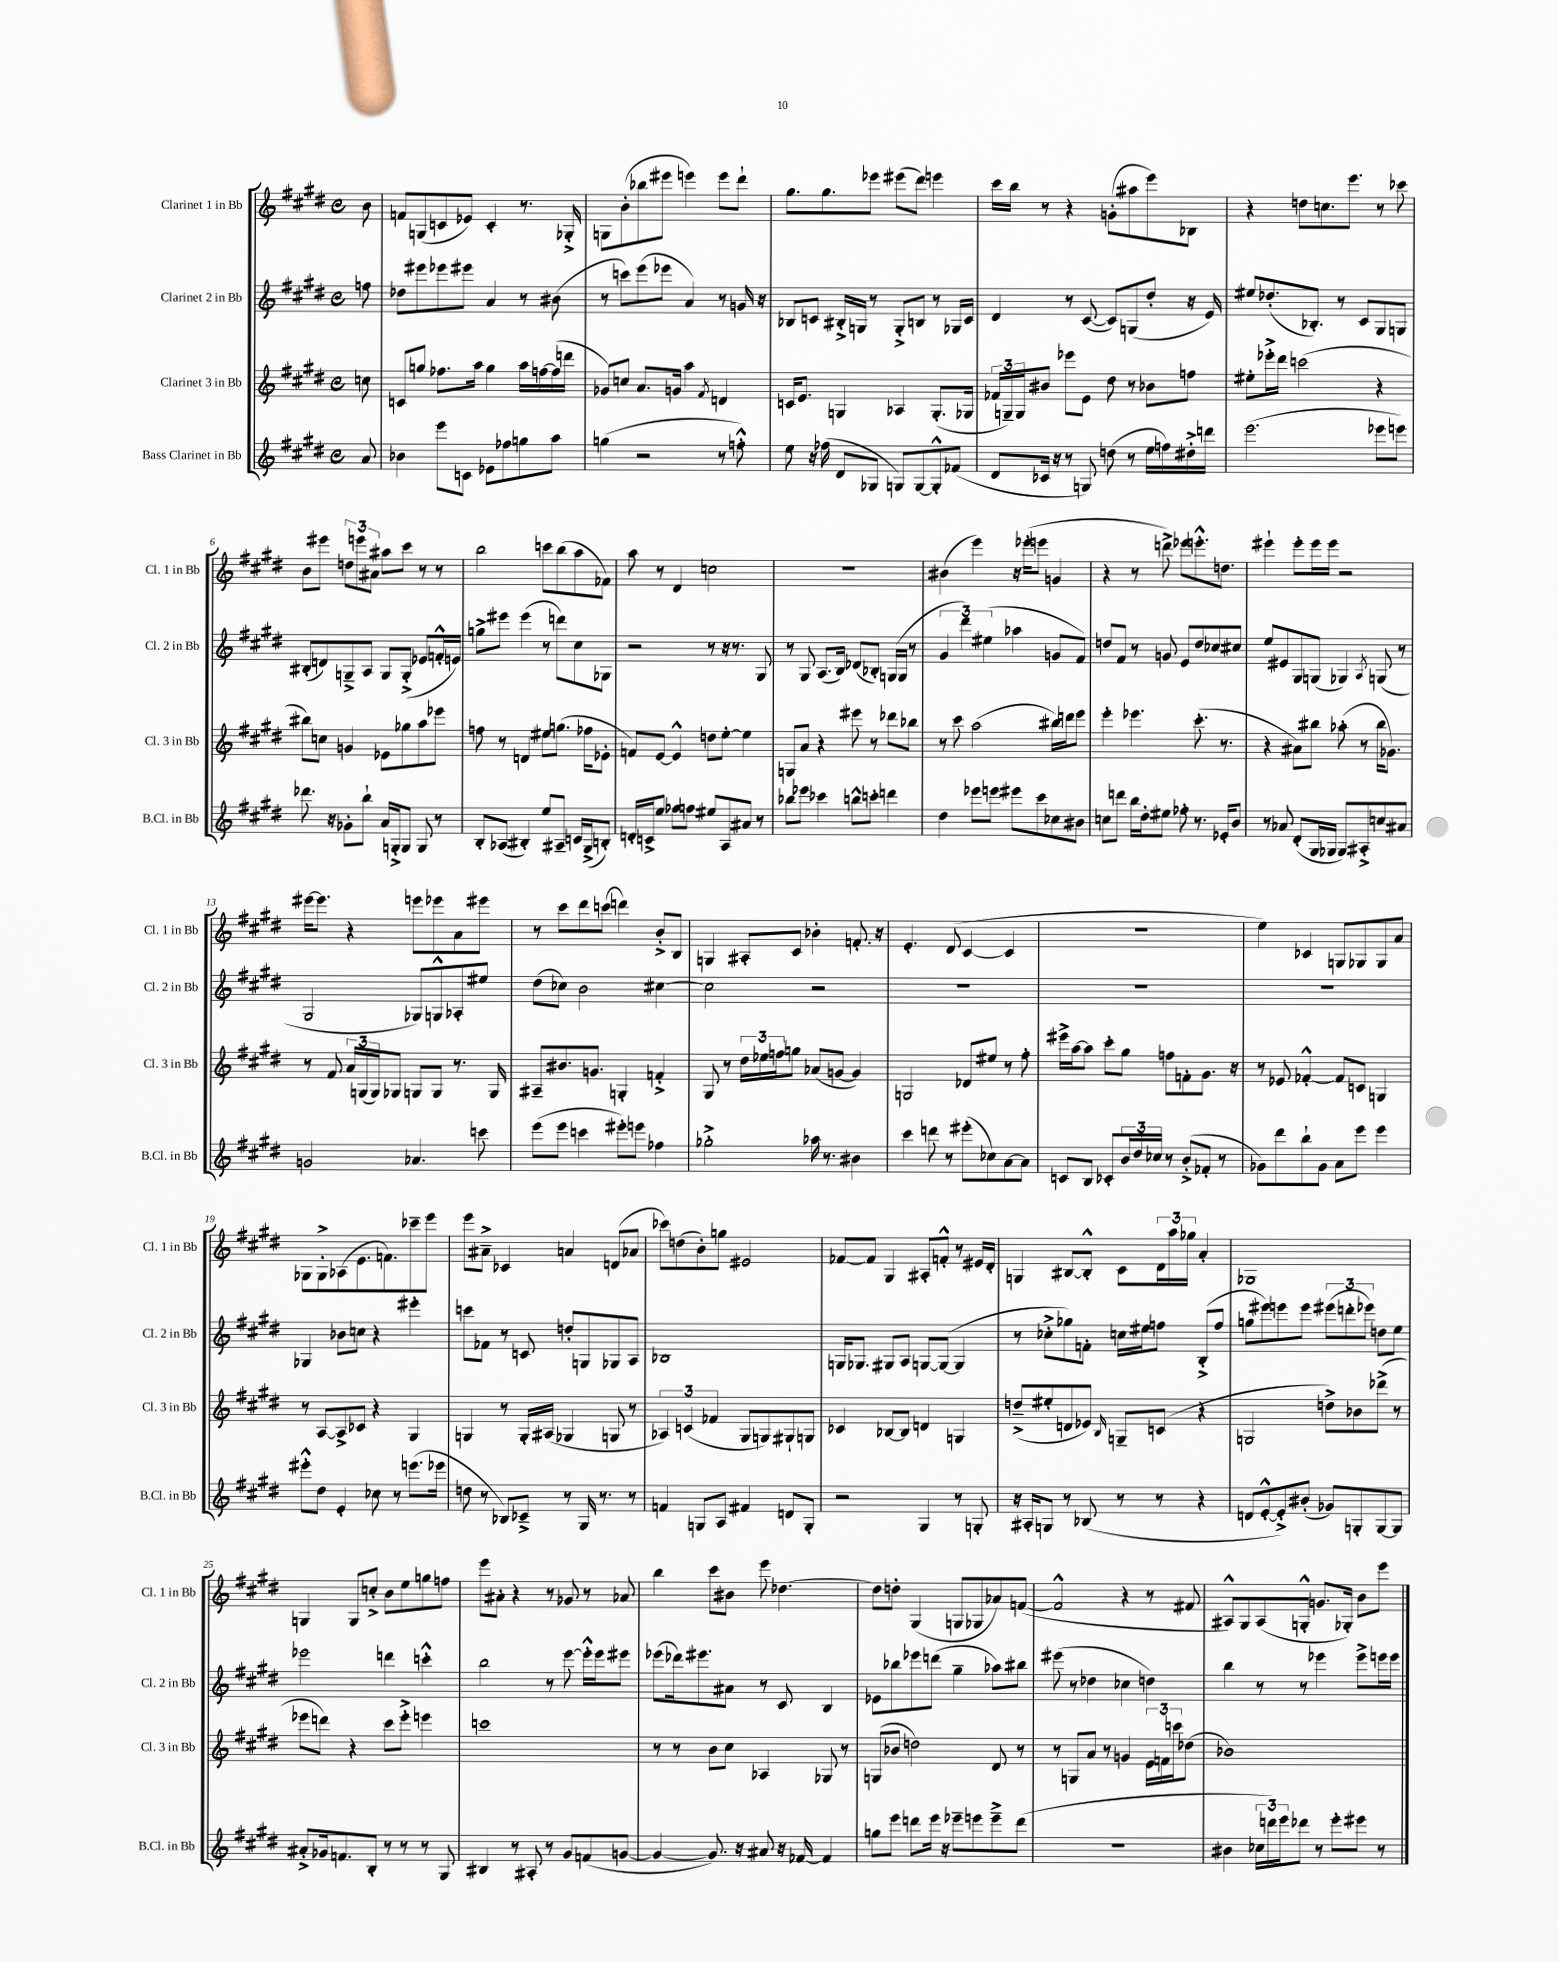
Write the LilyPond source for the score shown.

<<
\new StaffGroup <<
\new Staff = "s0" \with { instrumentName = "Clarinet 1 in Bb" shortInstrumentName = "Cl. 1 in Bb" } {
    \clef treble \key e \major \defaultTimeSignature \time 4/4 \partial 8
    b'8 |
    f'8 g8( c'8 ees'8) c'4-. r8. ges16-.-> |
    g8 b'8-.( bes''8 eis'''8 e'''4) e'''8 dis'''8-! |
    gis''8. gis''8. ees'''8 eis'''8( dis'''8) e'''4 |
    cis'''16 b''16 r8 r4 g'8-.( ais''8 e'''8) bes8 |
    r4 d''8 c''8. e'''8. r8 ces'''8 |
    b'8 eis'''8 \tuplet 3/2 { d''8 e'''8 ais'8 } ais''8 cis'''8 r8 r8 |
    b''2 c'''8 b''8( a''8 fes'8) |
    a''8 r8 dis'4 c''2 |
    r1 |
    bis'4( e'''4) r16 ees'''16-.( e'''8 g'4 |
    r4 r8 d'''8->) ees'''8 e'''8.-.-^ d''8. |
    eis'''4-! eis'''8-. eis'''16 eis'''16 r2 |
    eis'''16~ eis'''8. r4 e'''8 ees'''8 a'8 eis'''8 |
    r8 cis'''8 dis'''8 c'''8( d'''4) b'8-.-> b8 |
    g4 ais8-. cis'8 bes'4-. f'8.-. r16 |
    e'4.-. dis'8( cis'4~ cis'4 |
    R1 |
    e''4) ces'4 g8 ges8 ges8 a'8 |
    ges8 ges8-.-> aes8( e'8. f'8.) ces'''8-- e'''8 |
    e'''8 ais'8---> ces'4 a'4 d'8( aes'8 |
    ces'''8) d''8( b'8-.) g''8 eis'2 |
    fes'8~ fes'8 gis4 ais8-. f'8-.-^ r8 eis'16 dis'16-. |
    g4 bis8~ bis8-.-^ cis'8 \tuplet 3/2 { dis'16 a''16 ges''16 } a'4-. |
    ges1 |
    g4 g8 c''8-.-> b'8 e''8 g''8 f''8 |
    e'''8 ais'8-. r4 r8 ges'8 r8 aes'8 |
    b''4 cis'''8 bis'8 e'''8 des''4.~ |
    des''8 d''8-. gis4( g8 ges8 aes'8) f'8~( |
    f'2-^ r4 r8 fis'8 |
    ais8-^) gis8 ais8( g8-.-^ g'8. ges16-.) b'8 e'''8 \bar "|." |
}
\new Staff = "s1" \with { instrumentName = "Clarinet 2 in Bb" shortInstrumentName = "Cl. 2 in Bb" } {
    \clef treble \key e \major \defaultTimeSignature \time 4/4 \partial 8
    f''8 |
    des''8 eis'''8 ees'''8 eis'''8 a'4 r8 bis'8( |
    r8 c'''8) e'''8( ees'''8 a'4) r8 g'16 r16 |
    bes8 c'8 bis16-.-> g16 r8 g8-.-> b8 r8 ges16 c'16 |
    dis'4 r8 cis'8~( cis'8) g8( dis''8-. r16 e'16) |
    eis''8 des''8.-.( bes8.-.) r8 cis'8 gis8 g8 |
    bis8-.( d'8) g8---> a8 g8 g8-.->( ees'8 f'16-.-^ e'16) |
    g''8-> eis'''8 eis'''4( r8 d'''8) cis''8 ges8 |
    r2 r8 r16 r8. gis8 |
    r8 gis8 a8.( b16) des'8( bes8-.) g16( g16 r8 |
    \tuplet 3/2 { gis'4 dis'''4) eis''4( } aes''4 g'8 fis'8) |
    d''8 fis'8 r8 g'8 e'8 d''8 ces''8 cis''8 |
    e''8 eis'8 gis8 g8( ges4) \acciaccatura { a8 } g8( r8 |
    gis2 ges8) g8-^ aes8-. eis''8 |
    dis''8( ces''8) b'2 cis''4~ |
    cis''2 r2 |
    R1 |
    R1 |
    R1 |
    ges4 bes'8 c''8 r4 eis'''4-. |
    c'''8 fes'8 r8 c'8 d''8-. g8 ges8 a8 |
    bes1 |
    g16 ges8. gis8 a8 g8~ g8~( g4 |
    r8 ces''8-.-> ges''8) f'8-. c''16 eis''16 f''8 b8-.->( f''8 |
    g''8 eis'''8) e'''8 e'''8 \tuplet 3/2 { eis'''8( d'''8-. ees'''8) } d''8 e''8 |
    ees'''2 d'''4 c'''4-.-^ |
    b''2 r8 e'''8~ e'''16-.-^ e'''16 eis'''8 |
    ees'''8( des'''16) eis'''8. ais'8 r8 cis'8 b4 |
    ees'8 bes''8 ees'''8 d'''8( gis''4-- aes''8) bis''8 |
    eis'''8( r8 des''4 ces''4 d''4) |
    b''4 r8 r8 ees'''4 ees'''8-> e'''16 e'''16 \bar "|." |
}
\new Staff = "s2" \with { instrumentName = "Clarinet 3 in Bb" shortInstrumentName = "Cl. 3 in Bb" } {
    \clef treble \key e \major \defaultTimeSignature \time 4/4 \partial 8
    c''8 |
    c'8 g''8 fes''8. a''16 g''4 a''16 f''16~ f''16( d'''16 |
    ges'8) c''8 a'8. g'16 a''4 \acciaccatura { fis'8 } d'4 |
    c'16 e'8. g4 aes4 g8.-.( ges16 |
    \tuplet 3/2 { fes'16 g16--) g16 } bis'8 ees'''8 e'8 dis''8 r8 bes'8 f''8 |
    eis''8-. ees'''16-.-> dis'''16 c'''2( r4 |
    bis''8) c''8 g'4 ees'8 ges''8 a''8 ees'''8 |
    f''8 r8 d'4 eis''8 g''8.( fes''16 ees'8-. |
    f'8) e'8~ e'4-^ d''8 e''8~-. e''4 |
    g8 a'8 r4 eis'''8 r8 des'''8 bes''8 |
    r8 cis'''8 a''2( bis''16) d'''16 e'''8 |
    e'''4-. ees'''4. cis'''8.-.( r8. |
    r4 ais'8) bis''8 aes''8-.( r8 bis''16 ges'8.) |
    r8 fis'8 \tuplet 3/2 { a'16 g16( g16) } ges8 g8 g8 r8. g16 |
    ais8-- bis'8. g'8. g4-. f'4-.-> |
    gis8 r8 \tuplet 3/2 { dis''16 ees''16 f''16 } g''8 aes'8( g'8~ g'4) |
    g2 des'8 eis''8 r8 fis''8-. |
    eis'''16-> a''16~ a''8 cis'''8-. gis''8 f''8 f'8-. gis'8. r16 |
    r8 ees'8 fes'4~-.-^ fes'8 c'8 g4 |
    r8 a8~ a8-> ces'8 r4 gis4 |
    g4 r8 g16-. ais16( ges4 g8 r8 |
    \tuplet 3/2 { aes4) c'4( fes'4 } gis8 g8) gis8-! g8 |
    ces'4 bes8~ bes8 d'4 g4 |
    d''8--->( eis''8-. d'8 ees'8) \grace { b16 } g8-- c'8( r4 |
    g2 d''8->) bes'8 des'''8->( r8 |
    ees'''8 d'''8) r4 cis'''8 ees'''8-.-> e'''4 |
    c'''1 |
    r8 r8 b'8 cis''8 aes4 ges8 r8 |
    g8( bes'8 d''2) dis'8 r8 |
    r8 g8 a'8 r8 g'4 \tuplet 3/2 { e'16 f'16 c'''16 } des''8( |
    bes'1) \bar "|." |
}
\new Staff = "s3" \with { instrumentName = "Bass Clarinet in Bb" shortInstrumentName = "B.Cl. in Bb" } {
    \clef treble \key e \major \defaultTimeSignature \time 4/4 \partial 8
    a'8 |
    bes'4 e'''8 c'8 ees'8 fes''8 g''8 a''8 |
    g''4( r2 r8 f''8-.-^) |
    e''8 r16 fes''16( dis'8 ges8 g8) g8~ g8-.-^ fes'8( |
    dis'8 ces'16 r16 r8 g8) d''8( r8 e''16 f''16) dis''16-.-> d'''16 |
    e'''2.( ees'''8 e'''8) |
    des'''8. r16 ges'8-. b''8-! a'16 g16-.-> g8 g8 r8 |
    b8-. aes8( bis4-.) e''8 ais8-- c'16 gis16->( b8-.) |
    d'16-. c'16-> e''8 fes''8 f''8 eis''8 a8 ais'8 r8 |
    bes''8 ees'''8 ces'''4 b''8-^ c'''8-. d'''4 |
    dis''4 ees'''8 e'''8 eis'''8 cis'''8 ces''8 bis'8 |
    c''8 d'''8 b''16 dis''16-. eis''8 fes''8-. r8. ees'16-. b'8 |
    r8 aes'8 dis'8-.( gis16 ges16 ges8) ais8-.-> c''8 ais'8 |
    g'2 aes'4. c'''8 |
    e'''8( e'''8 c'''4 eis'''8-.) e'''8 fes''4 |
    ges''2-.-> aes''16 r8. bis'4 |
    cis'''4 d'''8 r8 eis'''8-.( ces''8) a'8~ a'8 |
    c'8 b8 ces'8-. \tuplet 3/2 { b'16 dis''16 ces''16 } r8 b'8-.->( fes'8-. r8 |
    ges'8) dis'''8 b''8-! ges'8 a'8 e'''8 e'''4 |
    eis'''8-.-^ dis''8 e'4-. ces''8 r8 e'''8.( ees'''16 |
    d''8 r8 bes8) ces'8---> r8 gis16 r8. r8 |
    f'4 g8 a8 fis'4 d'8 g8-. |
    r2 gis4 r8 g8-. |
    r16 ais16-. g8 r8 bes8( r8 r8 r4 |
    d'8 e'8~-.-^ e'8-.->) bis'8-.( ges'8) g8-. g8~ g8 |
    ais'8-.-> ges'16 f'8. b8-. r8 r8 r8 gis8 |
    bis4 r8 ais8-. r8 gis'8 f'8( g'8~ |
    g'4~ g'8.) r16 ais'8 r16 fes'16~ fes'4 |
    g''8 e'''8 d'''8 e'''16 r16 ees'''8-- e'''8 e'''8---> d'''8( |
    R1 |
    bis'4 \tuplet 3/2 { ces''16 d'''16) e'''16 } des'''8 r8 e'''8-. eis'''8 r8 \bar "|." |
}
>>
>>
